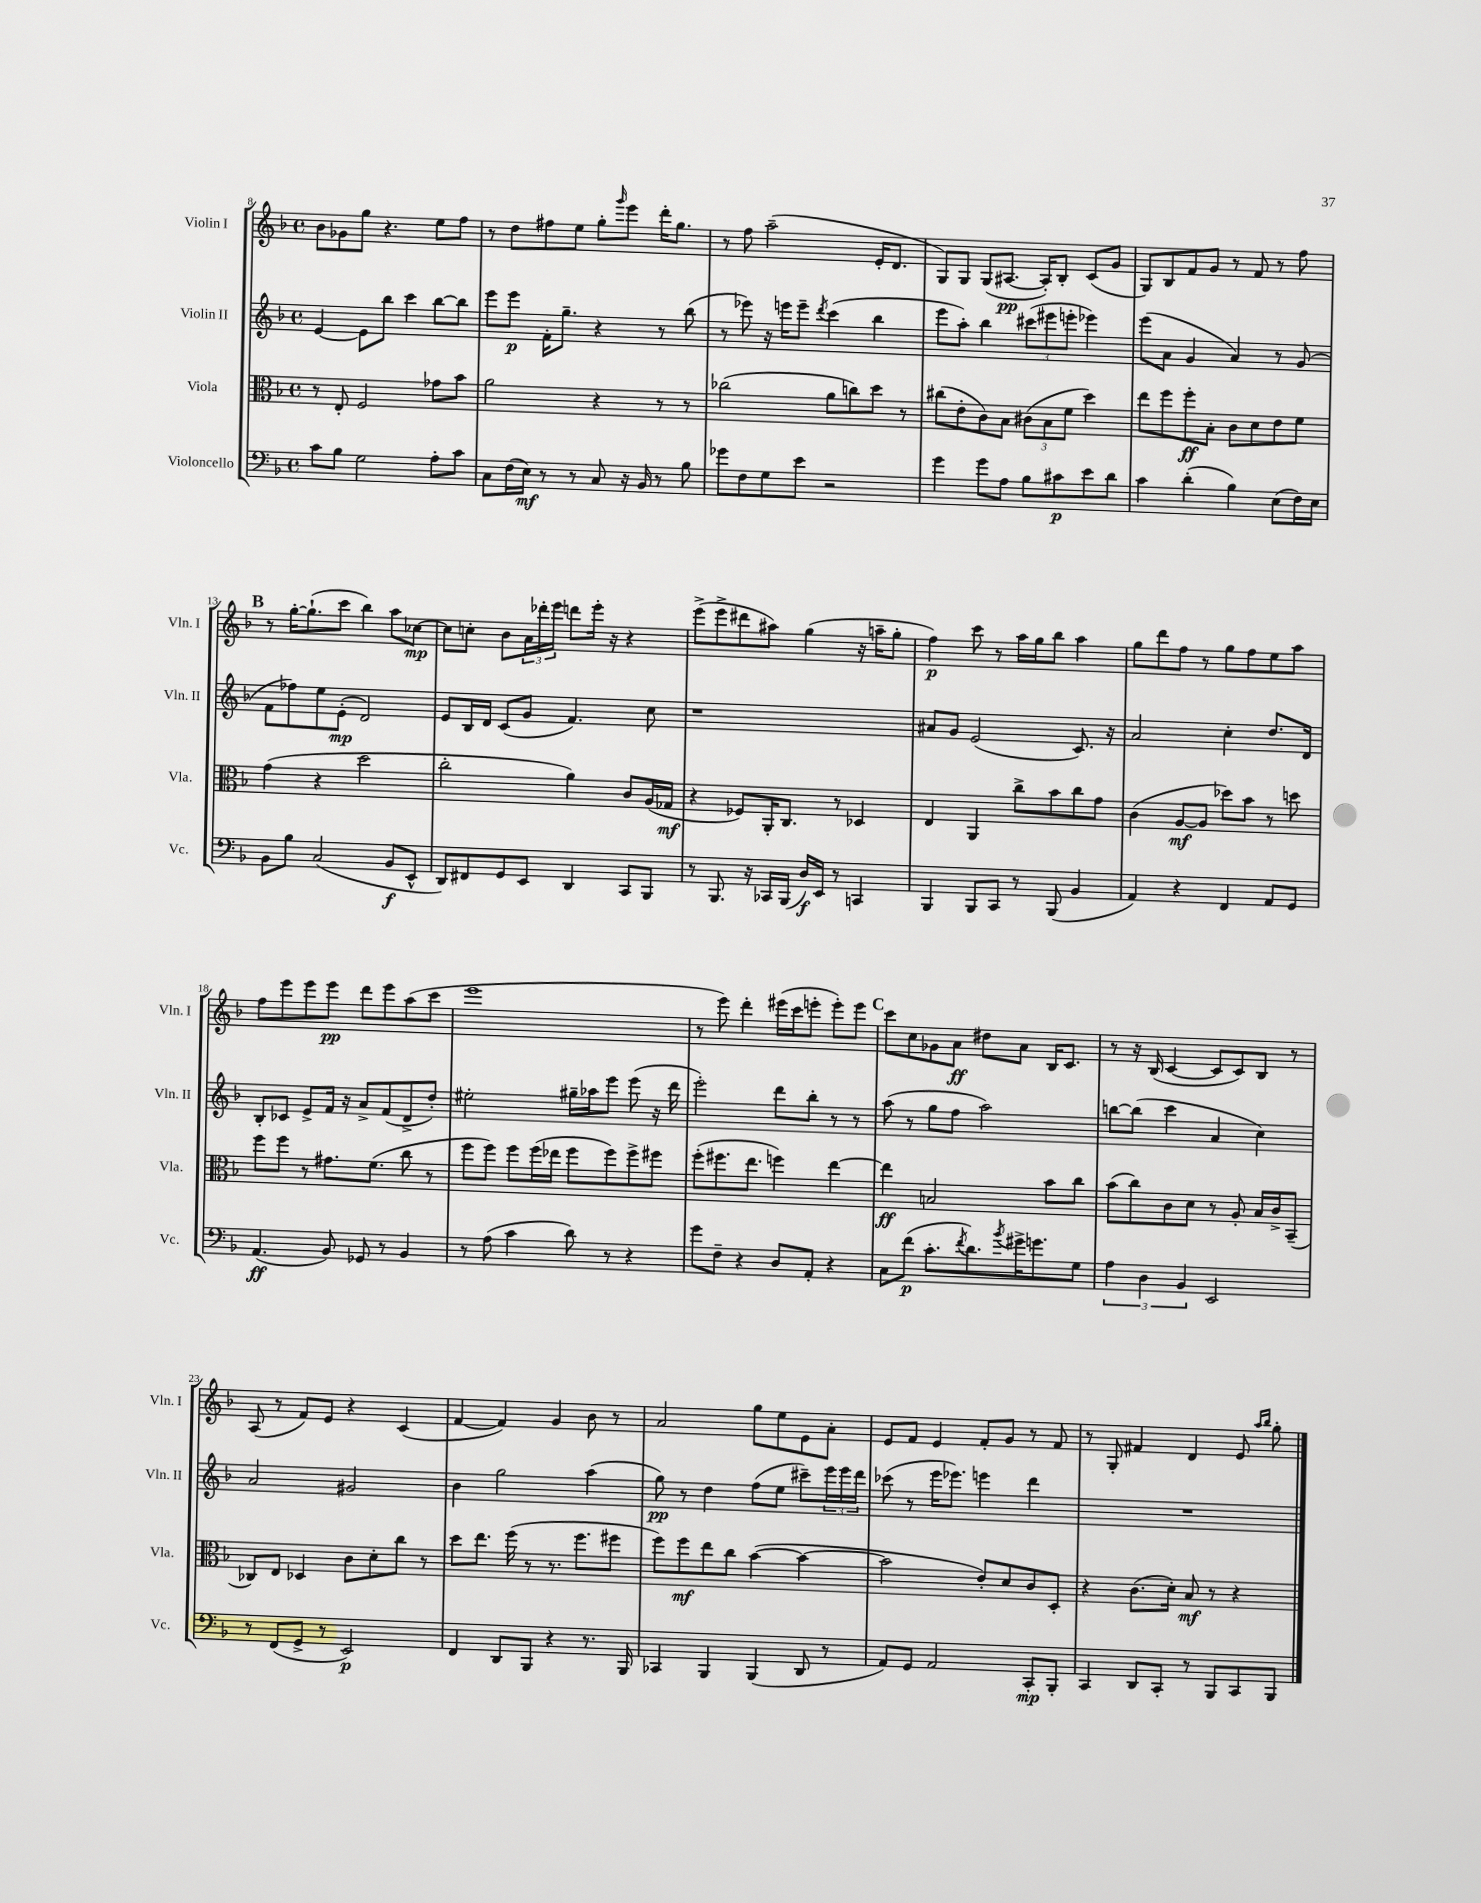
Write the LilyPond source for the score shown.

<<
\new StaffGroup <<
\new Staff = "s0" \with { instrumentName = "Violin I" shortInstrumentName = "Vln. I" } {
    \clef treble \key f \major \defaultTimeSignature \time 4/4
    bes'8 ges'8 g''8 r4. e''8 f''8 |
    r8 d''8 fis''8 e''8 g''8-. \grace { g'''16 } e'''8 d'''16-. g''8. |
    r8 f''8 a''2--( e'16-. d'8. |
    g8) g8 g8( ais8.~\pp ais16-.) bes8-. c'8( g'8 |
    g8) bes8 f'8 g'8 r8 f'8 r8 f''8 |
    \mark \markup { \bold "B" } r8 g''16~-. g''8.-!( c'''8 bes''4) a''8 ces''8~\mp |
    ces''8 c''8-. bes'8 \tuplet 3/2 { a'16 des'''16-. e'''16 } d'''8 e'''16-. r16 r4 |
    e'''8->( e'''8-> dis'''8 ais''8) g''4( r16 a''16-- g''8-. |
    f''4\p) c'''8 r8 a''16 g''16 bes''8 a''4 |
    g''8 d'''8 f''8 r8 g''8 f''8 e''8 a''8 |
    f''8 e'''8 e'''8 e'''8\pp d'''8 e'''8 a''8( c'''8 |
    e'''1 |
    r8 e'''8) d'''4-. eis'''16( c'''16 e'''8-. e'''8-.) e'''8 |
    \mark \markup { \bold "C" } c'''8 c''8 ges'8 a'8\ff dis''8 a'8 bes16 c'8. |
    r8 r16 bes16( c'4~ c'8 c'8) bes8 r8 |
    a8( r8 f'8) e'8 r4 c'4( |
    f'4~ f'4) g'4 bes'8 r8 |
    a'2 g''8 e''8 e'8 a'8-. |
    e'8 f'8 e'4 f'8-. g'8 r8 f'8 |
    r8 g8-. fis'4 d'4 e'8 \grace { a''16 bes''16 } g''8-. \bar "|." |
}
\new Staff = "s1" \with { instrumentName = "Violin II" shortInstrumentName = "Vln. II" } {
    \clef treble \key f \major \defaultTimeSignature \time 4/4
    e'4~ e'8 bes''8 c'''4 bes''8~ bes''8 |
    e'''8 e'''8\p f'16-. g''8.-- r4 r8 bes''8( |
    r8 ees'''8) r16 e'''16 e'''8-- \acciaccatura { d'''8 } c'''4( bes''4 |
    e'''8 a''8-.) bes''4 \tuplet 3/2 { cis'''8( eis'''8 e'''8-. } ees'''4) |
    e'''8( a'8 g'4 a'4) r8 g'8( |
    \mark \markup { \bold "B" } f'8 fes''8) e''8 e'8-.\mp( d'2) |
    e'8 bes16 d'16 c'8( g'8 f'4.) c''8 |
    r1 |
    ais'8 g'8 e'2( c'8.) r16 |
    a'2 c''4-. d''8. d'16 |
    bes8-. ces'8 e'8-> f'16 r16 a'8-> f'8( d'8-> d''8-.) |
    eis''2-. gis''16-- aes''16 e'''8 e'''8( r16 d'''16 |
    e'''2-.) d'''8 bes''8-. r8 r8 |
    \mark \markup { \bold "C" } a''8( r8 g''8 f''8 a''2) |
    b''8~ b''8( c'''4 a'4 c''4) |
    a'2 gis'2 |
    bes'4 g''2 a''4( |
    g''8\pp) r8 d''4 f''8( e''8 cis'''8--) \tuplet 3/2 { e'''16 e'''16 d'''16 } |
    ces'''8( r8 e'''16 ees'''8.) e'''4 d'''4 |
    R1 \bar "|." |
}
\new Staff = "s2" \with { instrumentName = "Viola" shortInstrumentName = "Vla." } {
    \clef alto \key f \major \defaultTimeSignature \time 4/4
    r8 e8-. f2 ges'8 bes'8 |
    a'2 r4 r8 r8 |
    ces''2( a'8 c''8) d''8 r8 |
    cis''8( e'8-. c'8) bes8 \tuplet 3/2 { cis'8( bes8 f'8 } d''4) |
    e''8 f''8 f''8-.\ff bes8-. c'8 d'8 e'8 f'8 |
    \mark \markup { \bold "B" } g'4( r4 d''2 |
    c''2-. a'4) c'8 a16( ges16\mf |
    r4 fes8) a,16-. c8. r8 des4 |
    e4 a,4 c''8-> bes'8 c''8 g'8 |
    c'4( a8~\mf a8 des''8) bes'8 r8 d''8 |
    f''8 f''8 r8 gis'8. f'8.( c''8 r8 |
    f''8 f''8) f''8 f''16( ees''16 f''8 f''8) f''8-> fis''8 |
    f''8-.( fis''8. e''8. f''4) e''4~ |
    \mark \markup { \bold "C" } e''4\ff b2 bes'8 c''8 |
    bes'8( c''8) c'8 d'8 r8 a8-. bes16 c'16-> bes,8--( |
    ces8) e8 des4 c'8 d'8-. c''8 r8 |
    d''8 e''8. f''16( r8 r8. f''8. fis''8 |
    f''8) f''8\mf e''8 c''8 bes'4~( bes'4~ |
    bes'2 e'8-.) d'8 c'8 d8-. |
    r4 c'8.( d'16-.) bes8\mf r8 r4 \bar "|." |
}
\new Staff = "s3" \with { instrumentName = "Violoncello" shortInstrumentName = "Vc." } {
    \clef bass \key f \major \defaultTimeSignature \time 4/4
    c'8 bes8 g2 a8-. c'8 |
    c8 f16( e16\mf) r8 r8 c8 r16 bes,16 r8 bes8 |
    ges'8 f8 g8 e'8 r2 |
    g'4 g'8 a8 bes8 cis'8\p e'8 d'8 |
    c'4 d'4-.( bes4) e8( f16) e16 |
    \mark \markup { \bold "B" } bes,8 bes8 c2( bes,8\f e,8-^ |
    d,8) fis,8 g,8 e,8 d,4 c,8 bes,,8 |
    r8 bes,,8. r16 ces,16 bes,,16( d16\f) e,16 r8 c,4 |
    bes,,4 bes,,8 c,8 r8 bes,,8( bes,4 |
    a,4) r4 f,4 a,8 g,8 |
    a,4.\ff( bes,8) ges,8 r8 bes,4 |
    r8 a8( c'4 d'8) r8 r4 |
    g'8 f8-- r4 d8 a,8-. r4 |
    \mark \markup { \bold "C" } c8 f'8\p( c'8.-. \acciaccatura { f'8 } d'8.) \acciaccatura { bes'8 } gis'16-> g'8. g8 |
    \tuplet 3/2 { a4 d4 bes,4 } e,2 |
    r8 f,8( g,8-> r8 e,2\p) |
    f,4 d,8 bes,,8 r4 r8. bes,,16 |
    ces,4 bes,,4 bes,,4( d,8 r8 |
    a,8) g,8 a,2 c,8-.\mp bes,,8-. |
    c,4 d,8 c,8-. r8 bes,,8 c,8 bes,,8 \bar "|." |
}
>>
>>
\layout { \context { \Score currentBarNumber = #8 } }
